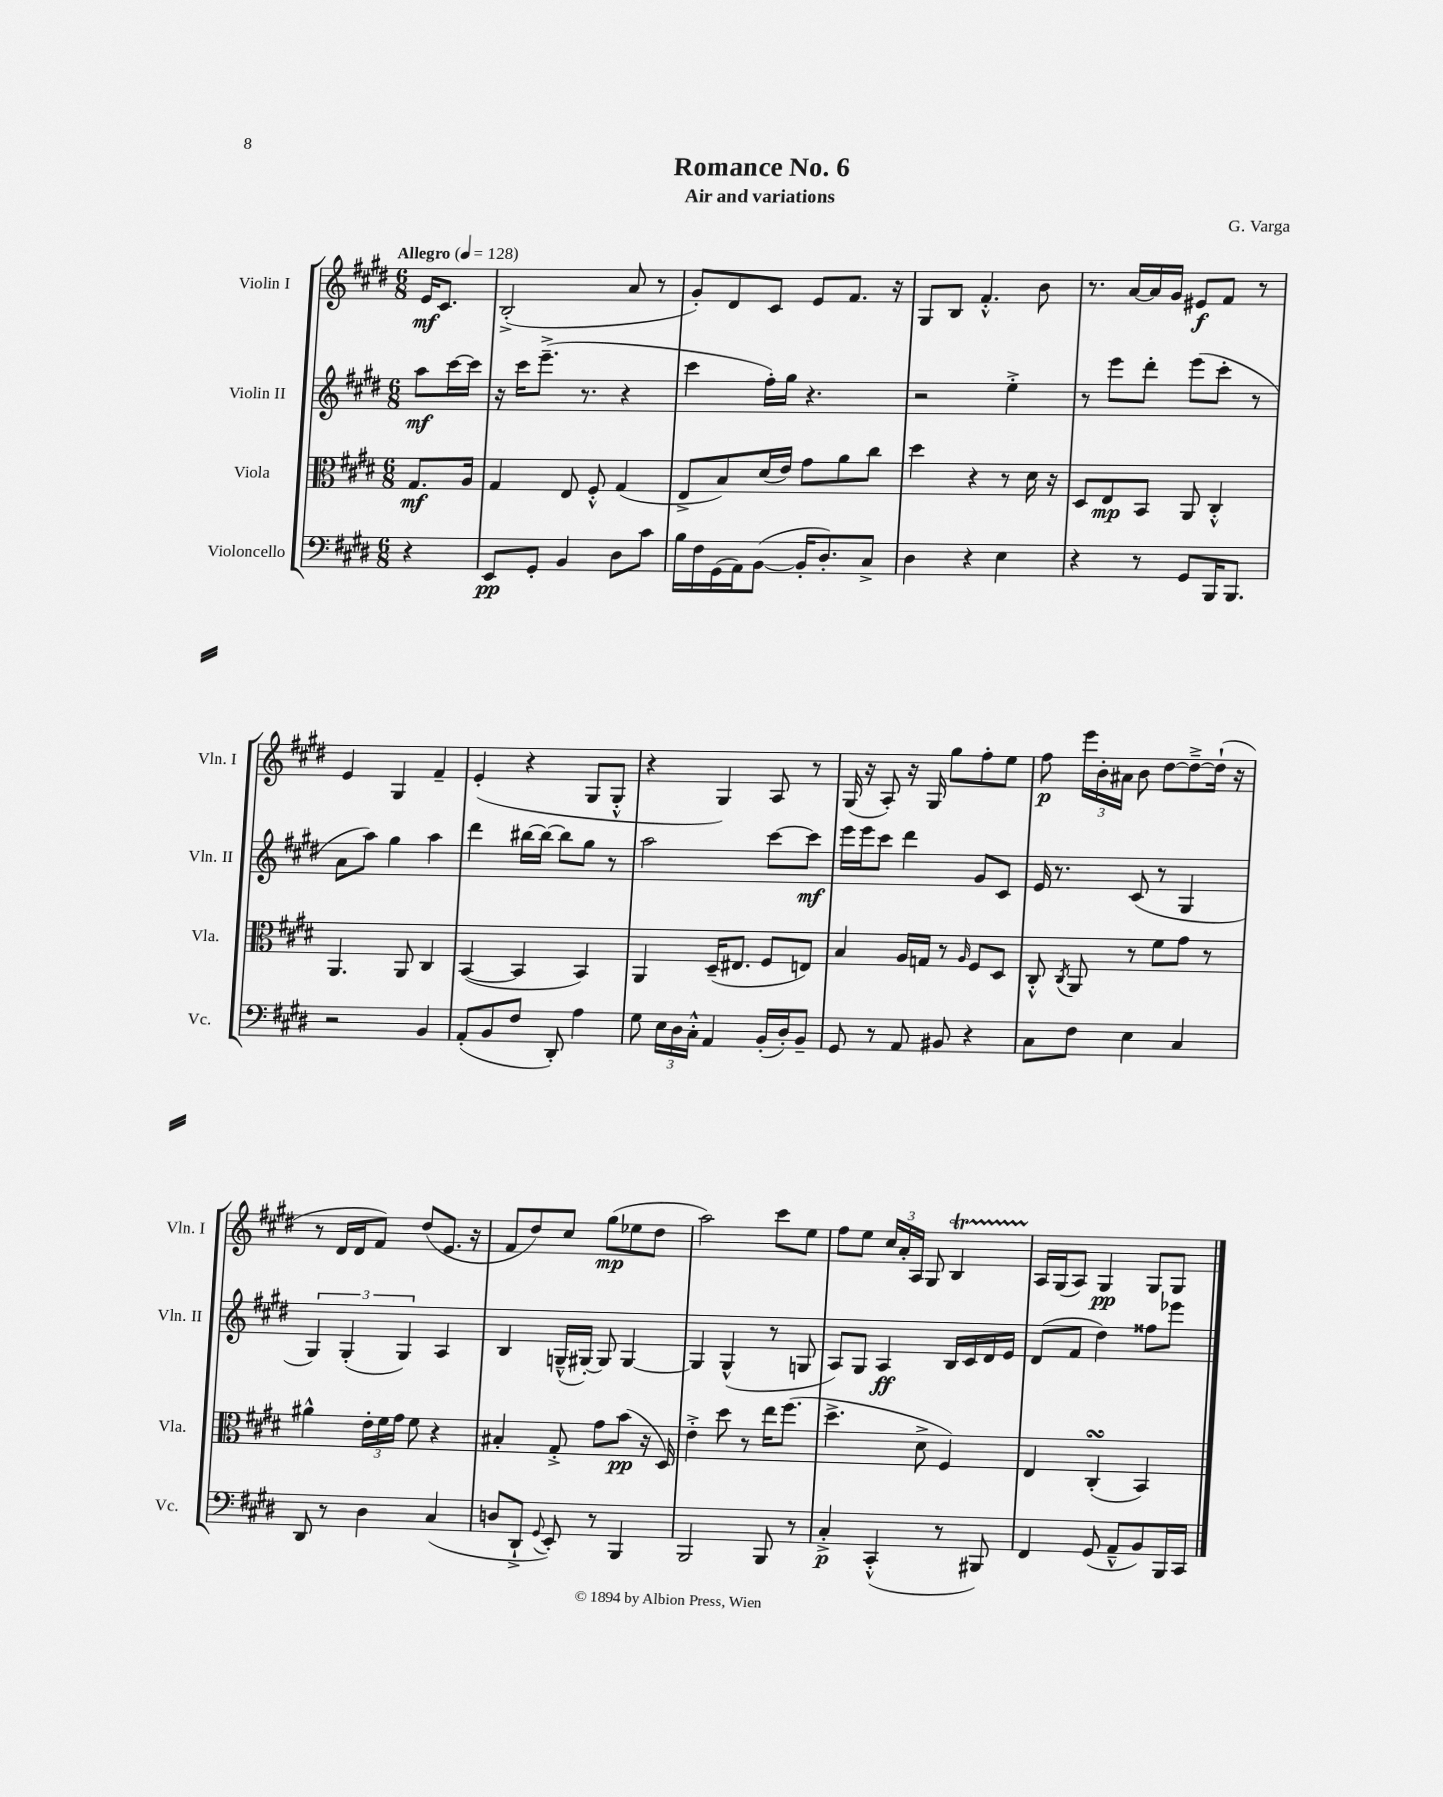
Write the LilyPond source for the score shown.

\header { title = "Romance No. 6" composer = "G. Varga" subtitle = "Air and variations" }
<<
\new StaffGroup <<
\new Staff = "s0" \with { instrumentName = "Violin I" shortInstrumentName = "Vln. I" } {
    \clef treble \key e \major \numericTimeSignature \time 6/8 \partial 4 \tempo "Allegro" 4 = 128
    \autoBeamOff e'16[\mf cis'8.] |
    b2-.->( a'8 r8 |
    gis'8[-.) dis'8 cis'8] e'8[ fis'8.] r16 |
    gis8[ b8] fis'4.-.-^ b'8 |
    r8. a'16[~ a'16 gis'16] eis'8[\f fis'8] r8 |
    e'4 gis4 fis'4-- |
    e'4-.( r4 gis8[ gis8]-.-^ |
    r4 gis4) a8 r8 |
    gis16( r16 a8-.) r16 gis16 gis''8[ fis''8-. e''8] |
    fis''8\p \tuplet 3/2 { e'''16[ b'16-. ais'16] } b'8 dis''8[~ dis''8~---> dis''16]-!( r16 |
    r8 dis'16[ dis'16 fis'8]) dis''8[( e'8.] r16 |
    fis'8[ dis''8) cis''8] gis''8[\mp( ees''8 dis''8] |
    a''2) cis'''8[ e''8] |
    fis''8[ e''8] \tuplet 3/2 { cis''16[ a'16-. a16] } gis8 b4\startTrillSpan |
    a16[\stopTrillSpan gis16( a8]) gis4\pp gis8[ gis8] \bar "|." |
}
\new Staff = "s1" \with { instrumentName = "Violin II" shortInstrumentName = "Vln. II" } {
    \clef treble \key e \major \numericTimeSignature \time 6/8 \partial 4
    \autoBeamOff a''8[\mf cis'''16~ cis'''16] |
    r16 cis'''16[ e'''8.]--->( r8. r4 |
    cis'''4 fis''16[-.) gis''16] r4. |
    r2 e''4-.-> |
    r8 e'''8[ dis'''8]-. e'''8[( cis'''8]-. r8 |
    a'8[ a''8]) gis''4 a''4 |
    dis'''4 bis''16[~ bis''16]~ bis''8[ gis''8] r8 |
    a''2 cis'''8[~ cis'''8]\mf |
    e'''16[ e'''16 cis'''8] dis'''4 gis'8[ cis'8] |
    e'16 r8. cis'8( r8 gis4 |
    \tuplet 3/2 { gis4) gis4-.( gis4) } a4 |
    b4 g16[---^( gis16]~-.) gis8 gis4~ |
    gis4 gis4-^( r8 g8 |
    a8[) gis8] a4\ff b16[ cis'16 dis'16 e'16] |
    dis'8[( fis'8] dis''4) fisis''8[ ees'''8] \bar "|." |
}
\new Staff = "s2" \with { instrumentName = "Viola" shortInstrumentName = "Vla." } {
    \clef alto \key e \major \numericTimeSignature \time 6/8 \partial 4
    \autoBeamOff gis8.[\mf a16] |
    gis4 e8 fis8-.-^ gis4( |
    e8[-> b8) dis'16( e'16]) gis'8[ a'8 cis''8] |
    dis''4 r4 r8 dis'16 r16 |
    dis8[ e8\mp b,8] a,8 cis4-.-^ |
    a,4. a,8 cis4 |
    b,4~( b,4 b,4) |
    a,4 dis16[--( eis8.] fis8[ e8]) |
    b4 a16[ g16] r8 \grace { a16 } fis8[ dis8] |
    cis8-.-^ \acciaccatura { cis8 } a,8 r8 fis'8[ gis'8] r8 |
    ais'4-^ \tuplet 3/2 { e'16[-. fis'16 gis'16] } fis'8 r4 |
    bis4-. gis8-.-> gis'8[ b'8]\pp( r16 dis16) |
    e'4-.-> dis''8 r8 e''16[ fis''8.]( |
    dis''4.-> dis'8-> fis4) |
    e4 cis4-.\turn( b,4) \bar "|." |
}
\new Staff = "s3" \with { instrumentName = "Violoncello" shortInstrumentName = "Vc." } {
    \clef bass \key e \major \numericTimeSignature \time 6/8 \partial 4
    \autoBeamOff r4 |
    e,8[\pp gis,8]-. b,4 dis8[ cis'8] |
    b16[ fis16 gis,16( a,16) b,8]~( b,16[-. dis8.-.) cis8]-> |
    dis4 r4 e4 |
    r4 r8 gis,8[ b,,16 b,,8.] |
    r2 b,4 |
    a,8[-.( b,8 fis8] dis,8-.) a4 |
    gis8 \tuplet 3/2 { e16[ dis16 cis16]-.-^ } a,4 b,16[-.( dis16-.) b,8]-- |
    gis,8 r8 a,8 bis,8 r4 |
    cis8[ fis8] e4 cis4 |
    dis,8 r8 dis4 cis4( |
    d8[ dis,8]-!-> \appoggiatura { gis,8 } e,8-.) r8 b,,4 |
    b,,2 b,,8 r8 |
    cis4-.->\p cis,4-.-^( r8 bis,,8) |
    fis,4 gis,8( a,8[---^ b,8) b,,16 cis,16] \bar "|." |
}
>>
>>
\layout { \context { \Score \remove "Bar_number_engraver" } }
